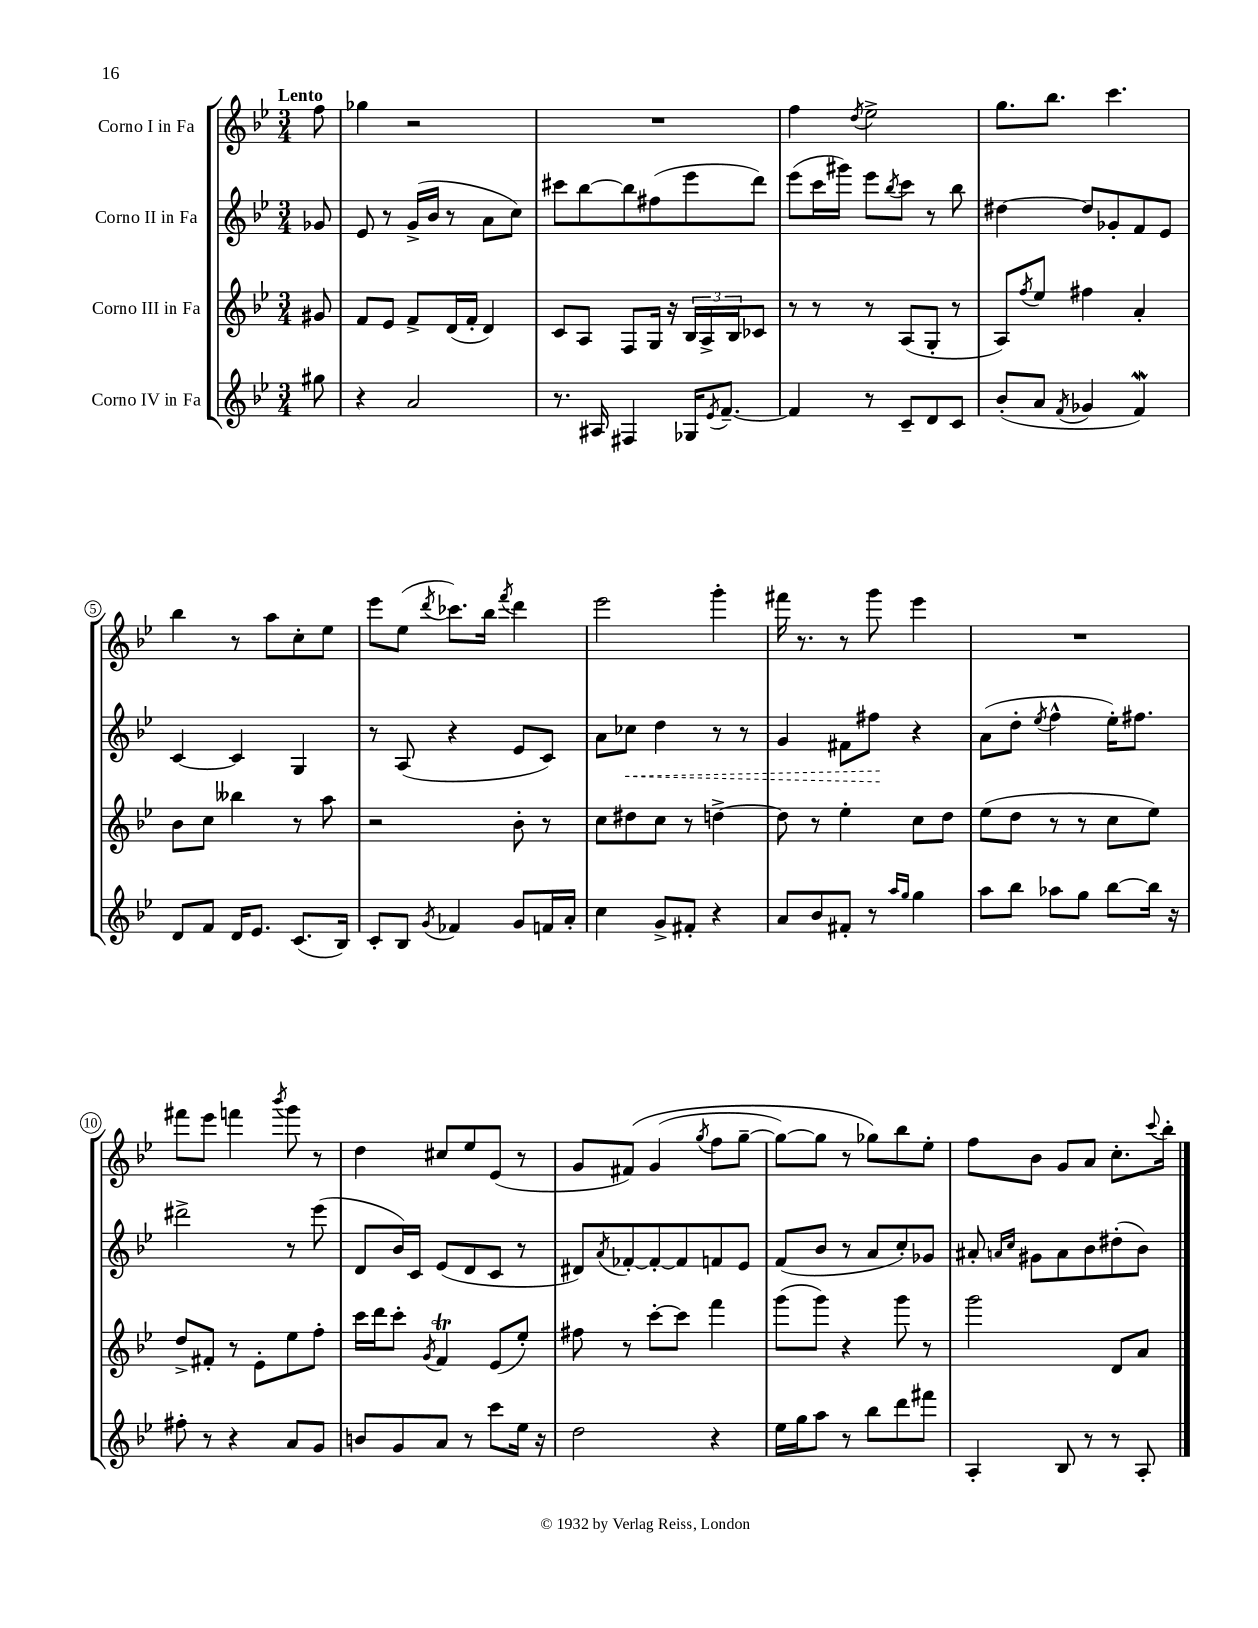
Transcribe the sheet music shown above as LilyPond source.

<<
\new StaffGroup <<
\new Staff = "s0" \with { instrumentName = "Corno I in Fa" } {
    \clef treble \key bes \major \numericTimeSignature \time 3/4 \partial 8 \tempo "Lento"
    f''8 |
    ges''4 r2 |
    R2. |
    f''4 \acciaccatura { d''8 } ees''2-> |
    g''8. bes''8. c'''4. |
    bes''4 r8 a''8 c''8-. ees''8 |
    ees'''8 ees''8( \acciaccatura { d'''8 } ces'''8.) bes''16 \acciaccatura { f'''8 } d'''4 |
    ees'''2 g'''4-. |
    fis'''16 r8. r8 g'''8 ees'''4 |
    R2. |
    fis'''8 ees'''8 f'''4 \acciaccatura { bes'''8 } g'''8 r8 |
    d''4 cis''8 ees''8 ees'8( r8 |
    g'8 fis'8)\( g'4( \acciaccatura { g''8 } f''8 g''8~-- |
    g''8~) g''8 r8 ges''8\) bes''8 ees''8-. |
    f''8 bes'8 g'8 a'8 c''8.-. \appoggiatura { c'''8 } bes''16-. \bar "|." |
}
\new Staff = "s1" \with { instrumentName = "Corno II in Fa" } {
    \clef treble \key bes \major \numericTimeSignature \time 3/4 \partial 8
    ges'8 |
    ees'8 r8 g'16->( bes'16 r8 a'8 c''8) |
    cis'''8 bes''8~ bes''8 fis''8( ees'''8 d'''8) |
    ees'''8( c'''16 gis'''16) ees'''8 \acciaccatura { bes''8 } c'''8 r8 bes''8 |
    dis''4~ dis''8 ges'8-. f'8 ees'8 |
    c'4~ c'4 g4 |
    r8 a8( r4 ees'8 c'8) |
    a'8 \once \override Hairpin.style = #'dashed-line ces''8\< d''4 r8 r8 |
    g'4 fis'8 fis''8\! r4 |
    a'8( d''8-. \acciaccatura { ees''8 } f''4-^ ees''16-.) fis''8. |
    dis'''2-> r8 ees'''8( |
    d'8 bes'16) c'16 ees'8( d'8 c'8 r8 |
    dis'8) \acciaccatura { a'8 } fes'8~-. fes'8~-. fes'8 f'8 ees'8 |
    f'8( bes'8 r8 a'8 c''8-.) ges'8 |
    ais'8-. \grace { a'16 c''16 } gis'8 a'8 bes'8 dis''8-.( bes'8) \bar "|." |
}
\new Staff = "s2" \with { instrumentName = "Corno III in Fa" } {
    \clef treble \key bes \major \numericTimeSignature \time 3/4 \partial 8
    gis'8 |
    f'8 ees'8 f'8-> d'16( f'16-. d'4) |
    c'8 a8 f8 g16 r16 \tuplet 3/2 { bes16 a16-> bes16 } ces'8 |
    r8 r8 r8 a8( g8-. r8 |
    a8) \acciaccatura { f''8 } ees''8 fis''4 a'4-. |
    bes'8 c''8 beses''4 r8 a''8 |
    r2 bes'8-. r8 |
    c''8 dis''8 c''8 r8 d''4~-> |
    d''8 r8 ees''4-. c''8 d''8 |
    ees''8( d''8 r8 r8 c''8 ees''8) |
    d''8-> fis'8-. r8 ees'8-. ees''8 f''8-. |
    c'''16 d'''16 c'''8-. \acciaccatura { g'8 } f'4\trill ees'8( ees''8-.) |
    fis''8 r8 c'''8~-. c'''8 f'''4 |
    g'''8( g'''8) r4 g'''8 r8 |
    g'''2 d'8 a'8 \bar "|." |
}
\new Staff = "s3" \with { instrumentName = "Corno IV in Fa" } {
    \clef treble \key bes \major \numericTimeSignature \time 3/4 \partial 8
    gis''8 |
    r4 a'2 |
    r8. ais16 fis4 ges16 \acciaccatura { ees'8 } f'8.~-- |
    f'4 r8 c'8-- d'8 c'8 |
    bes'8-.( a'8 \acciaccatura { f'8 } ges'4 f'4\mordent) |
    d'8 f'8 d'16 ees'8. c'8.( bes16) |
    c'8-. bes8 \acciaccatura { g'8 } fes'4 g'8 f'16 a'16-. |
    c''4 g'8-> fis'8-. r4 |
    a'8 bes'8 fis'8-. r8 \grace { a''16 g''16 } g''4 |
    a''8 bes''8 aes''8 g''8 bes''8~ bes''16 r16 |
    fis''8-. r8 r4 a'8 g'8 |
    b'8 g'8 a'8 r8 c'''8 ees''16 r16 |
    d''2 r4 |
    ees''16 g''16 a''8 r8 bes''8 d'''8 fis'''8 |
    a4-. bes8 r8 r8 a8-. \bar "|." |
}
>>
>>
\layout { \context { \Score \override BarNumber.stencil = #(make-stencil-circler 0.1 0.3 ly:text-interface::print) } }
